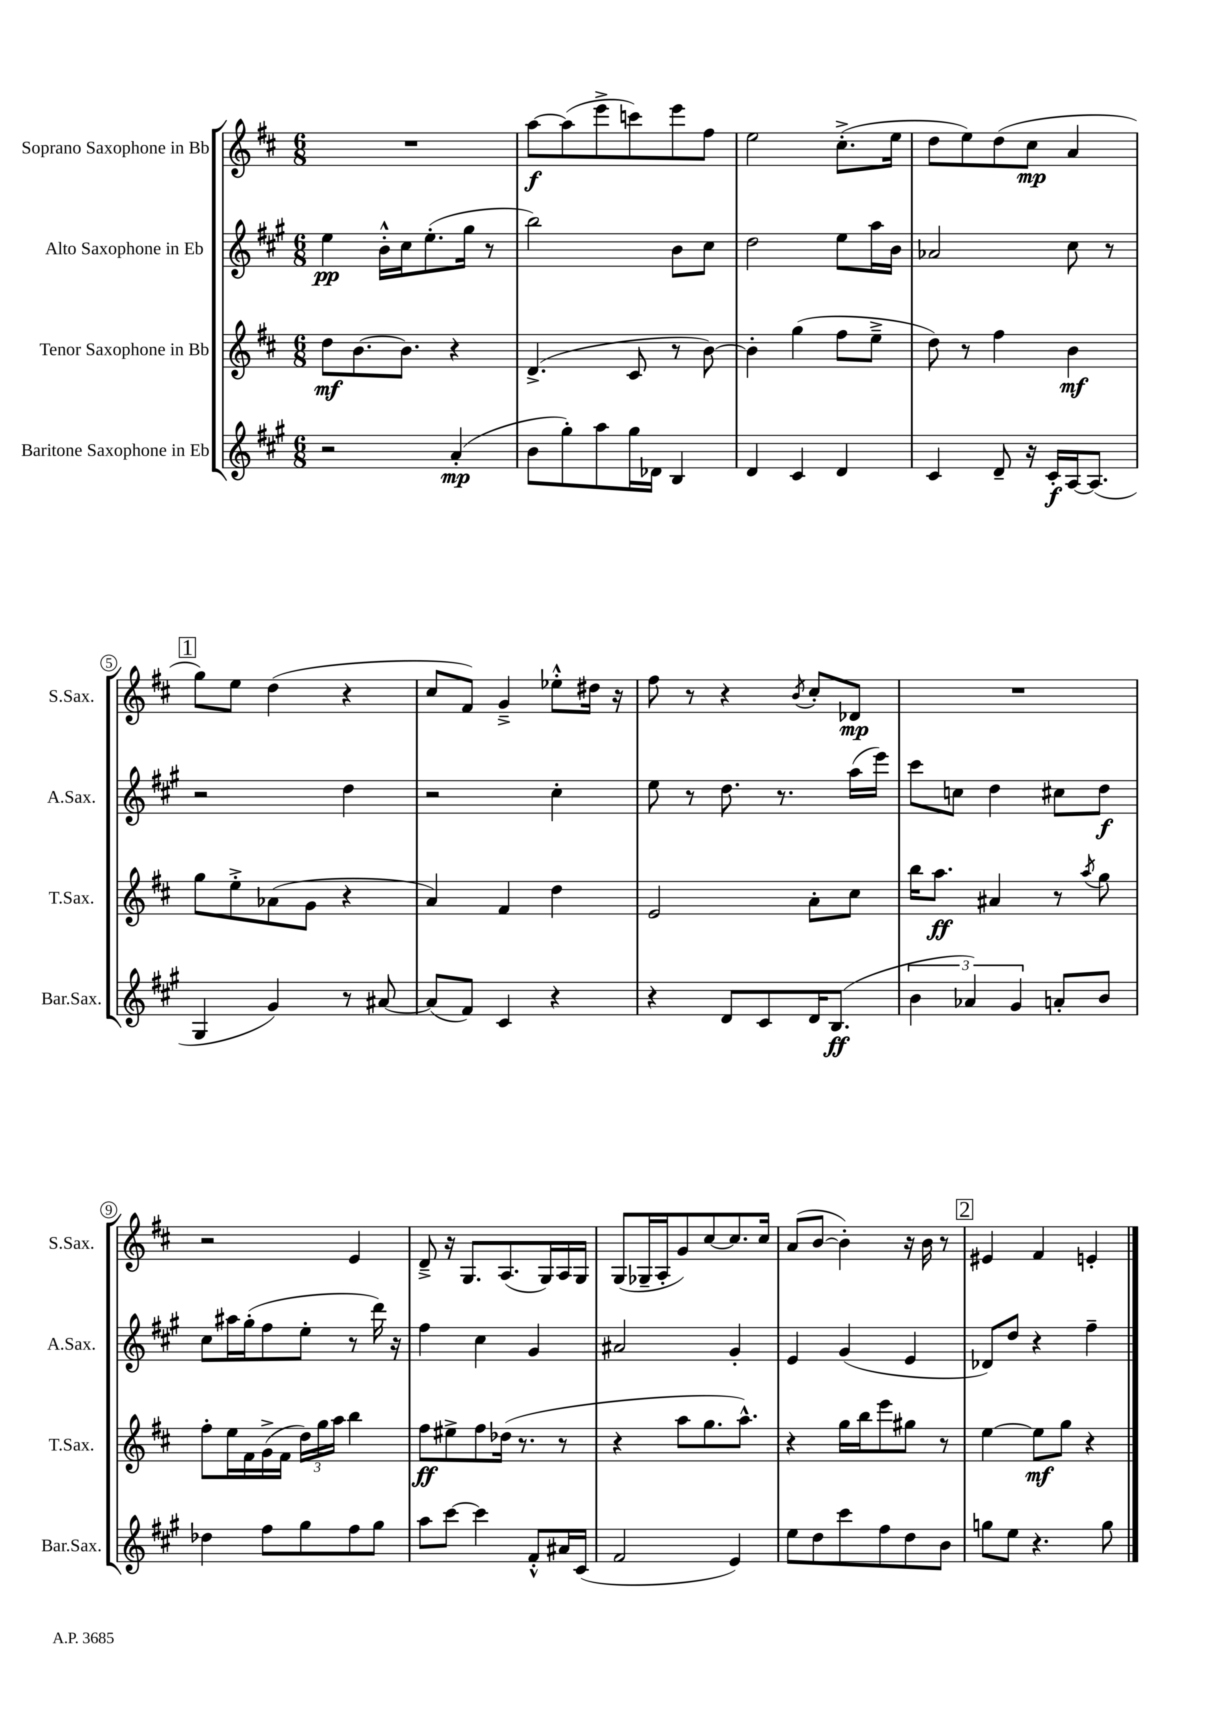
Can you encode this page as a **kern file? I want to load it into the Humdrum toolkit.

**kern	**kern	**kern	**kern
*staff4	*staff3	*staff2	*staff1
*clefG2	*clefG2	*clefG2	*clefG2
*k[f#c#g#]	*k[f#c#]	*k[f#c#g#]	*k[f#c#]
*M6/8	*M6/8	*M6/8	*M6/8
2r	8dd	4ee	2.r
.	[8.b	.	.
.	.	16b'^^	.
.	8.b]	16cc#	.
.	.	(8.ee'	.
(4a'	4r	.	.
.	.	16gg#	.
.	.	8r	.
=	=	=	=
8b	(4.d^	2bb)	[8aa
8gg#')	.	.	(8aa]
8aa	.	.	8eee^
16gg#	8c#	.	8ccc)
16d-	.	.	.
4B	8r	8b	8eee
.	[8b)	8cc#	8ff#
=	=	=	=
4d	4b']	2dd	2ee
4c#	(4gg	.	.
4d	8ff#	8ee	(8.cc#'^
.	8ee~^	16aa	.
.	.	16b	16ee
=	=	=	=
4c#	8dd)	2a-	8dd
.	8r	.	8ee)
8d~	4ff#	.	(8dd
16r	.	.	8cc#
16c#'	.	.	.
[16A	4b	8cc#	4a
(8.A]	.	.	.
.	.	8r	.
=	=	=	=
4G#	8gg	2r	8gg)
.	8ee'^	.	8ee
4g#)	(8a-	.	(4dd
.	8g	.	.
8r	4r	4dd	4r
[8a#	.	.	.
=	=	=	=
(8a#]	4a)	2r	8cc#
8f#)	.	.	8f#)
4c#	4f#	.	4g~^
4r	4dd	4cc#'	8ee-'^^
.	.	.	16dd#
.	.	.	16r
=	=	=	=
4r	2e	8ee	8ff#
.	.	8r	8r
8d	.	8.dd	4r
8c#	.	.	.
.	.	8.r	.
.	.	.	8qb
16d	8a'	.	8cc#'
(8.B	.	.	.
.	8cc#	(16aa	8d-
.	.	16eee)	.
=	=	=	=
6b	16bb	8ccc#	2.r
.	8.aa	.	.
.	.	8cc	.
6a-)	.	.	.
.	4a#	4dd	.
6g#	.	.	.
8a'	8r	8cc#	.
.	8qaa	.	.
8b	8gg	8dd	.
=	=	=	=
4dd-	8ff#'	8cc#	2r
.	16ee	16aa#	.
.	16f#	(16gg#'	.
8ff#	(16g^	8ff#	.
.	16f#	.	.
8gg#	24dd)	8ee'	.
.	24gg	.	.
.	24aa	.	.
8ff#	4bb	8r	4e
8gg#	.	16ddd)	.
.	.	16r	.
=	=	=	=
8aa	8ff#	4ff#	8d~^
[8ccc#	8ee#^	.	16r
.	.	.	8.G
4ccc#]	8ff#	4cc#	.
.	(16dd-	.	(8.A
.	8.r	.	.
8f#'^^	.	4g#	.
.	.	.	16G)
16a#	8r	.	16A
(16c#	.	.	16G
=	=	=	=
2f#	4r	2a#	(8G
.	.	.	16G-~
.	.	.	16A'
.	8aa	.	8g)
.	8.gg	.	[8cc#
4e)	.	4g#'	8.cc#]
.	8.aa^^)	.	.
.	.	.	16cc#
=	=	=	=
8ee	4r	4e	(8a
8dd	.	.	[8b
8ccc#	16gg	(4g#	4b'])
.	16bb	.	.
8ff#	8eee	.	.
8dd	8gg#	4e	16r
.	.	.	16b
8b	8r	.	8r
=	=	=	=
8gg	[4ee	8d-)	4e#
8ee	.	8dd	.
4.r	8ee]	4r	4f#
.	8gg	.	.
.	4r	4ff#~	4e'
8gg	.	.	.
==	==	==	==
*-	*-	*-	*-
